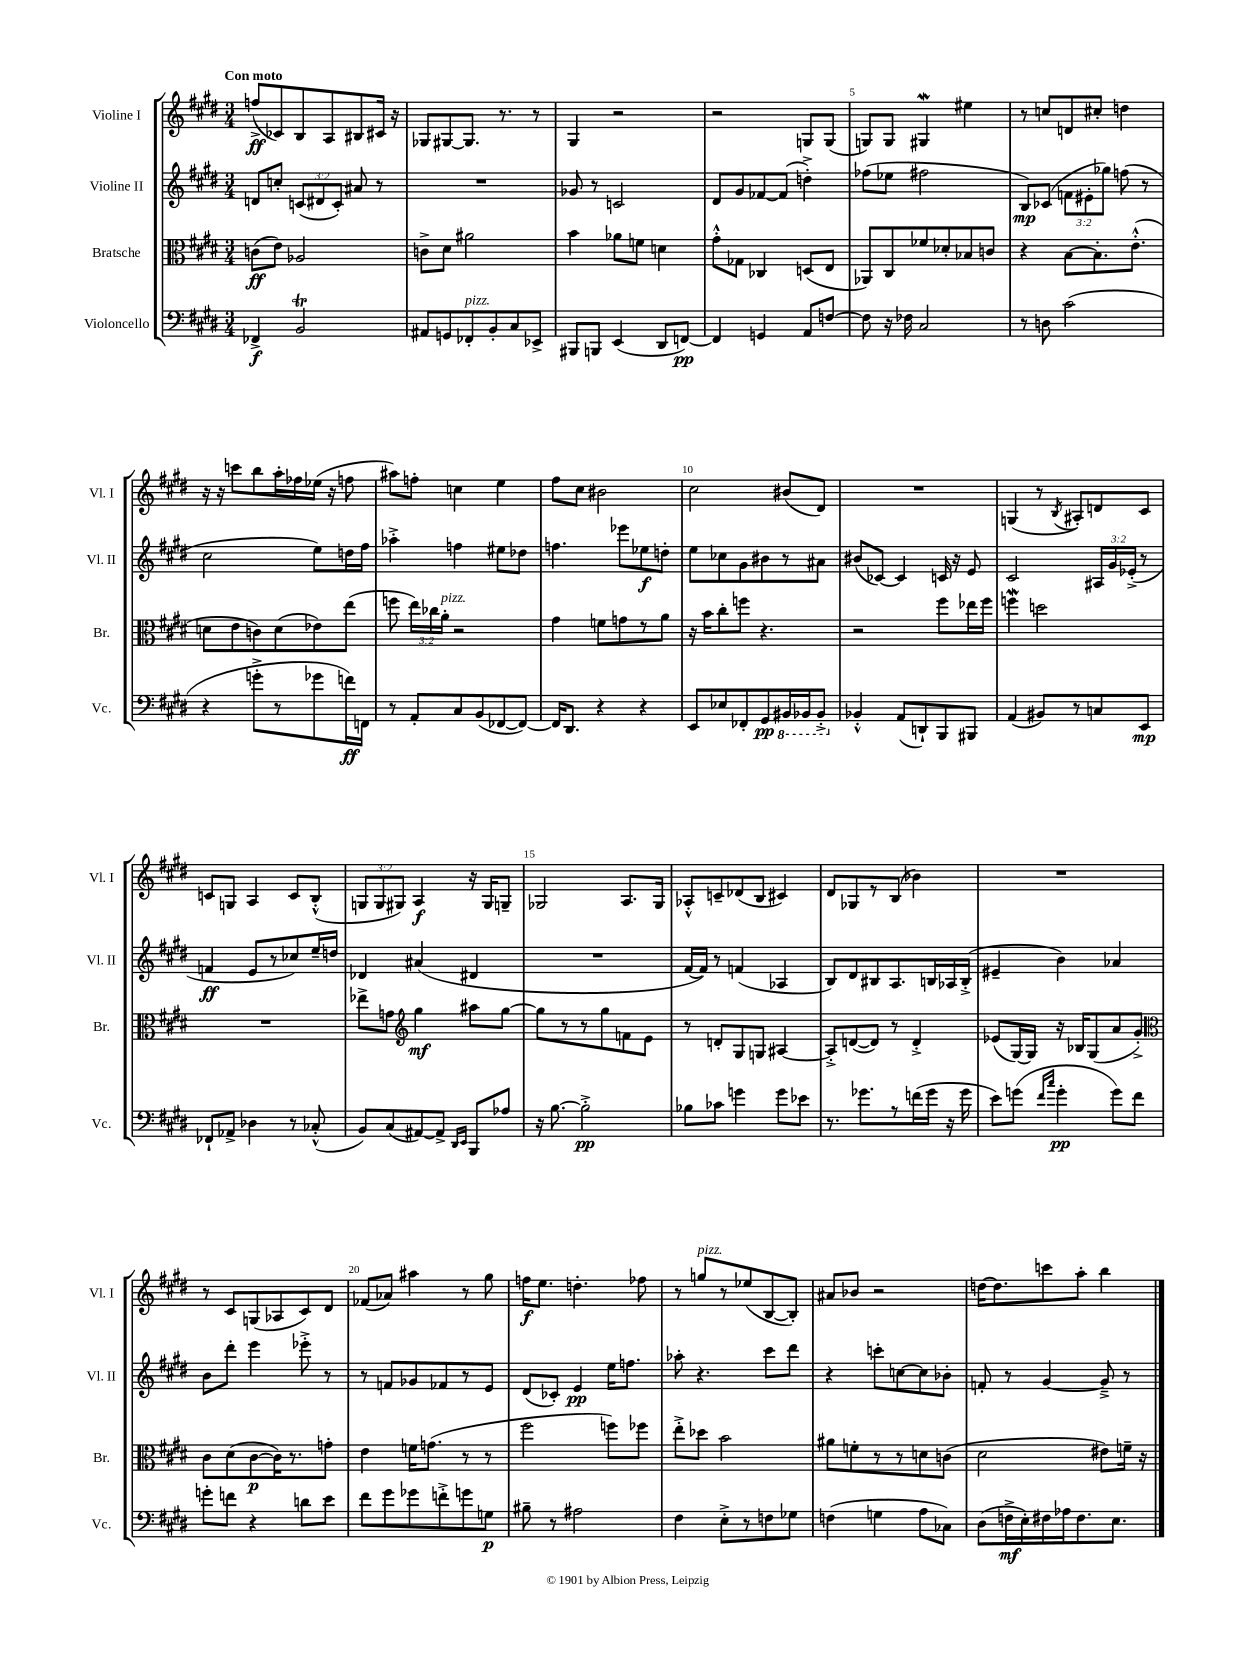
<<
\new StaffGroup <<
\new Staff = "s0" \with { instrumentName = "Violine I" shortInstrumentName = "Vl. I" } {
    \clef treble \key e \major \numericTimeSignature \time 3/4 \override Staff.TupletNumber.text = #tuplet-number::calc-fraction-text \tempo "Con moto"
    \autoBeamOff f''8[->\ff( ces'8) b8 a8 bis8 cis'16] r16 |
    ges8[ gis8~ gis8.] r8. r8 |
    gis4 r2 |
    r2 g8[ g8]( |
    g8[) g8] gis4\mordent eis''4 |
    r8 c''8[ d'8 cis''8]-. d''4 |
    r16 r16 c'''8[ b''8 a''16-. fes''16 ees''16]( r16 f''8 |
    ais''8[) f''8]-. c''4 e''4 |
    fis''8[ cis''8] bis'2 |
    cis''2 bis'8[( dis'8]) |
    R2. |
    g4( r8 \acciaccatura { b8 } ais8[-.) d'8 cis'8] |
    c'8[ g8] a4 c'8[ b8]-.-^( |
    \tuplet 3/2 { g8[ g8 gis8]) } a4\f r16 gis16[ g8]-- |
    ges2 a8.[ ges16] |
    aes8[-.-^ c'8-- des'8( b8] cis'4) |
    dis'8[ ges8 r8 b8]( bes'4) |
    R2. |
    r8 cis'8[ g8( aes8 cis'8) dis'8] |
    fes'8[( aes'8]) ais''4 r8 gis''8 |
    f''16[\f e''8.] d''4.-. fes''8 |
    r8 g''8[^\markup { \italic "pizz." } r8 ees''8( b8~ b8]-.) |
    ais'8[ bes'8] r2 |
    d''16[~ d''8. c'''8 a''8]-. b''4 \bar "|." |
}
\new Staff = "s1" \with { instrumentName = "Violine II" shortInstrumentName = "Vl. II" } {
    \clef treble \key e \major \numericTimeSignature \time 3/4 \override Staff.TupletNumber.text = #tuplet-number::calc-fraction-text
    \autoBeamOff d'8[ c''8]-. \tuplet 3/2 { c'8[( dis'8 c'8]-.) } ais'8 r8 |
    R2. |
    ges'8 r8 c'2 |
    dis'8[ gis'8 fes'8~ fes'8]( d''4-.->) |
    fes''8[( ees''8] fis''2 |
    b8[\mp) ces'8]( \tuplet 3/2 { f'8[ eis'8-. ges''8]) } f''8( r8 |
    cis''2 e''8[) d''16 fis''16] |
    aes''4-.-> f''4 eis''8[ des''8] |
    f''4. ees'''8[ ees''8\f d''8]-. |
    e''8[ ces''8 gis'8 bis'8 r8 ais'8] |
    bis'8[( ces'8]~) ces'4 c'16 r16 e'8 |
    cis'2 \tuplet 3/2 { ais16[ gis'16 ees'16]-.->( } r8 |
    f'4\ff e'8[ r8 ces''8) e''16-- d''16] |
    des'4 ais'4( dis'4 |
    R2. |
    fis'16[~ fis'16]) r8 f'4( aes4 |
    b8[) dis'8 bis8 a8. b16 aes16 b16]-.->( |
    eis'4-- b'4) aes'4 |
    b'8[ dis'''8]-. e'''4 ees'''8-.-> r8 |
    r8 f'8[ ges'8 fes'8 r8 e'8] |
    dis'8[( ces'8]-.) e'4\pp e''16[ f''8.] |
    aes''8-. r4. cis'''8[ dis'''8] |
    r4 c'''8[-. c''8~ c''8 bes'8]-. |
    f'8-. r8 gis'4~ gis'8---> r8 \bar "|." |
}
\new Staff = "s2" \with { instrumentName = "Bratsche" shortInstrumentName = "Br." } {
    \clef alto \key e \major \numericTimeSignature \time 3/4 \override Staff.TupletNumber.text = #tuplet-number::calc-fraction-text
    \autoBeamOff c'8[\ff( e'8]) aes2 |
    c'8[-> dis'8] ais'2 |
    b'4 aes'8[ f'8] d'4 |
    gis'8[-.-^ ges8] ces4 d8[( e8] |
    aes,8[) cis8 fes'8 des'8-. bes8 c'8] |
    r4 b8[~ b8.-. e'8.]-.-^( |
    d'8[ e'8 c'8) d'8( ees'8) e''8]( |
    f''8 \tuplet 3/2 { e''16[) ces''16 a'16]-.^\markup { \italic "pizz." } } r2 |
    gis'4 f'8[ g'8 r8 a'8] |
    r16 b'16[ cis''8-. f''8] r4. |
    r2 fis''8[ ees''16 fis''16] |
    f''4\mordent d''2 |
    R2. |
    ees''8[-> g'8] \clef treble gis''4\mf ais''8[ gis''8]~ |
    gis''8[ r8 r8 gis''8 f'8 e'8] |
    r8 d'8[-. gis8 g8] ais4~ |
    ais8[-.-> d'8~( d'8]) r8 d'4-.-> |
    ees'8[( gis16~) gis16] r16 bes16[ gis8( a'8 gis'8]-.->) |
    \clef alto cis'8[ dis'8( cis'8~\p cis'16) r8. g'8]-. |
    e'4 f'16[ g'8.]( r8 r8 |
    fis''2 f''8[) fes''8] |
    e''8[-.-> des''8] b'2 |
    ais'8[ f'8-. r8 r8 d'8 c'8]( |
    dis'2 eis'8[) f'16]-- r16 \bar "|." |
}
\new Staff = "s3" \with { instrumentName = "Violoncello" shortInstrumentName = "Vc." } {
    \clef bass \key e \major \numericTimeSignature \time 3/4
    \autoBeamOff fes,4->\f b,2\trill |
    ais,8[ g,8 fes,8-.^\markup { \italic "pizz." } b,8-. cis8 ees,8]-> |
    bis,,8[ b,,8] e,4( dis,8[ f,8]~\pp) |
    f,4 g,4 a,8[ f8]~ |
    f8 r16 fes16 cis2 |
    r8 d8 cis'2( |
    r4 g'8[-.-> r8 ges'8 f'16\ff) f,16] |
    r8 a,8[-. cis8 b,8( fes,8~ fes,8]~) |
    fes,16[ dis,8.] r4 r4 |
    e,8[ ees8 fes,8-. gis,8\pp \ottava #-1 bis,,16 bes,,16 bes,,8]-.-> \ottava #0 |
    bes,4-.-^ a,8[( d,8-!) b,,8 bis,,8] |
    a,4( bis,8[) r8 c8 e,8]\mp |
    fes,8[-! aes,8]-> des4 r8 ces8-.-^( |
    b,8[) cis8( ais,8~) ais,8]-> \grace { dis,16[ e,16] } b,,8[ aes8] |
    r16 b8.~ b2-.->\pp |
    bes8[ ces'8] g'4 g'8[ ees'8] |
    r8. ges'8.[ r8 f'16( ges'16] r16 ges'16 |
    e'8[) g'8]( \grace { fis'16[ cis''16] } g'4-.\pp g'8[) fis'8] |
    g'8[-. f'8] r4 d'8[ e'8] |
    fis'8[ gis'8 ges'8 f'8-.-> g'8 g8]\p |
    bis8-- r8 ais2 |
    fis4 e8[-.-> r8 f8 ges8] |
    f4( g4 a8[ ces8]) |
    dis8[( f16->\mf e16-.) fis16 aes16 fis8. e8.] \bar "|." |
}
>>
>>
\layout { \context { \Score \override BarNumber.break-visibility = ##(#f #t #t) barNumberVisibility = #(every-nth-bar-number-visible 5) } }
